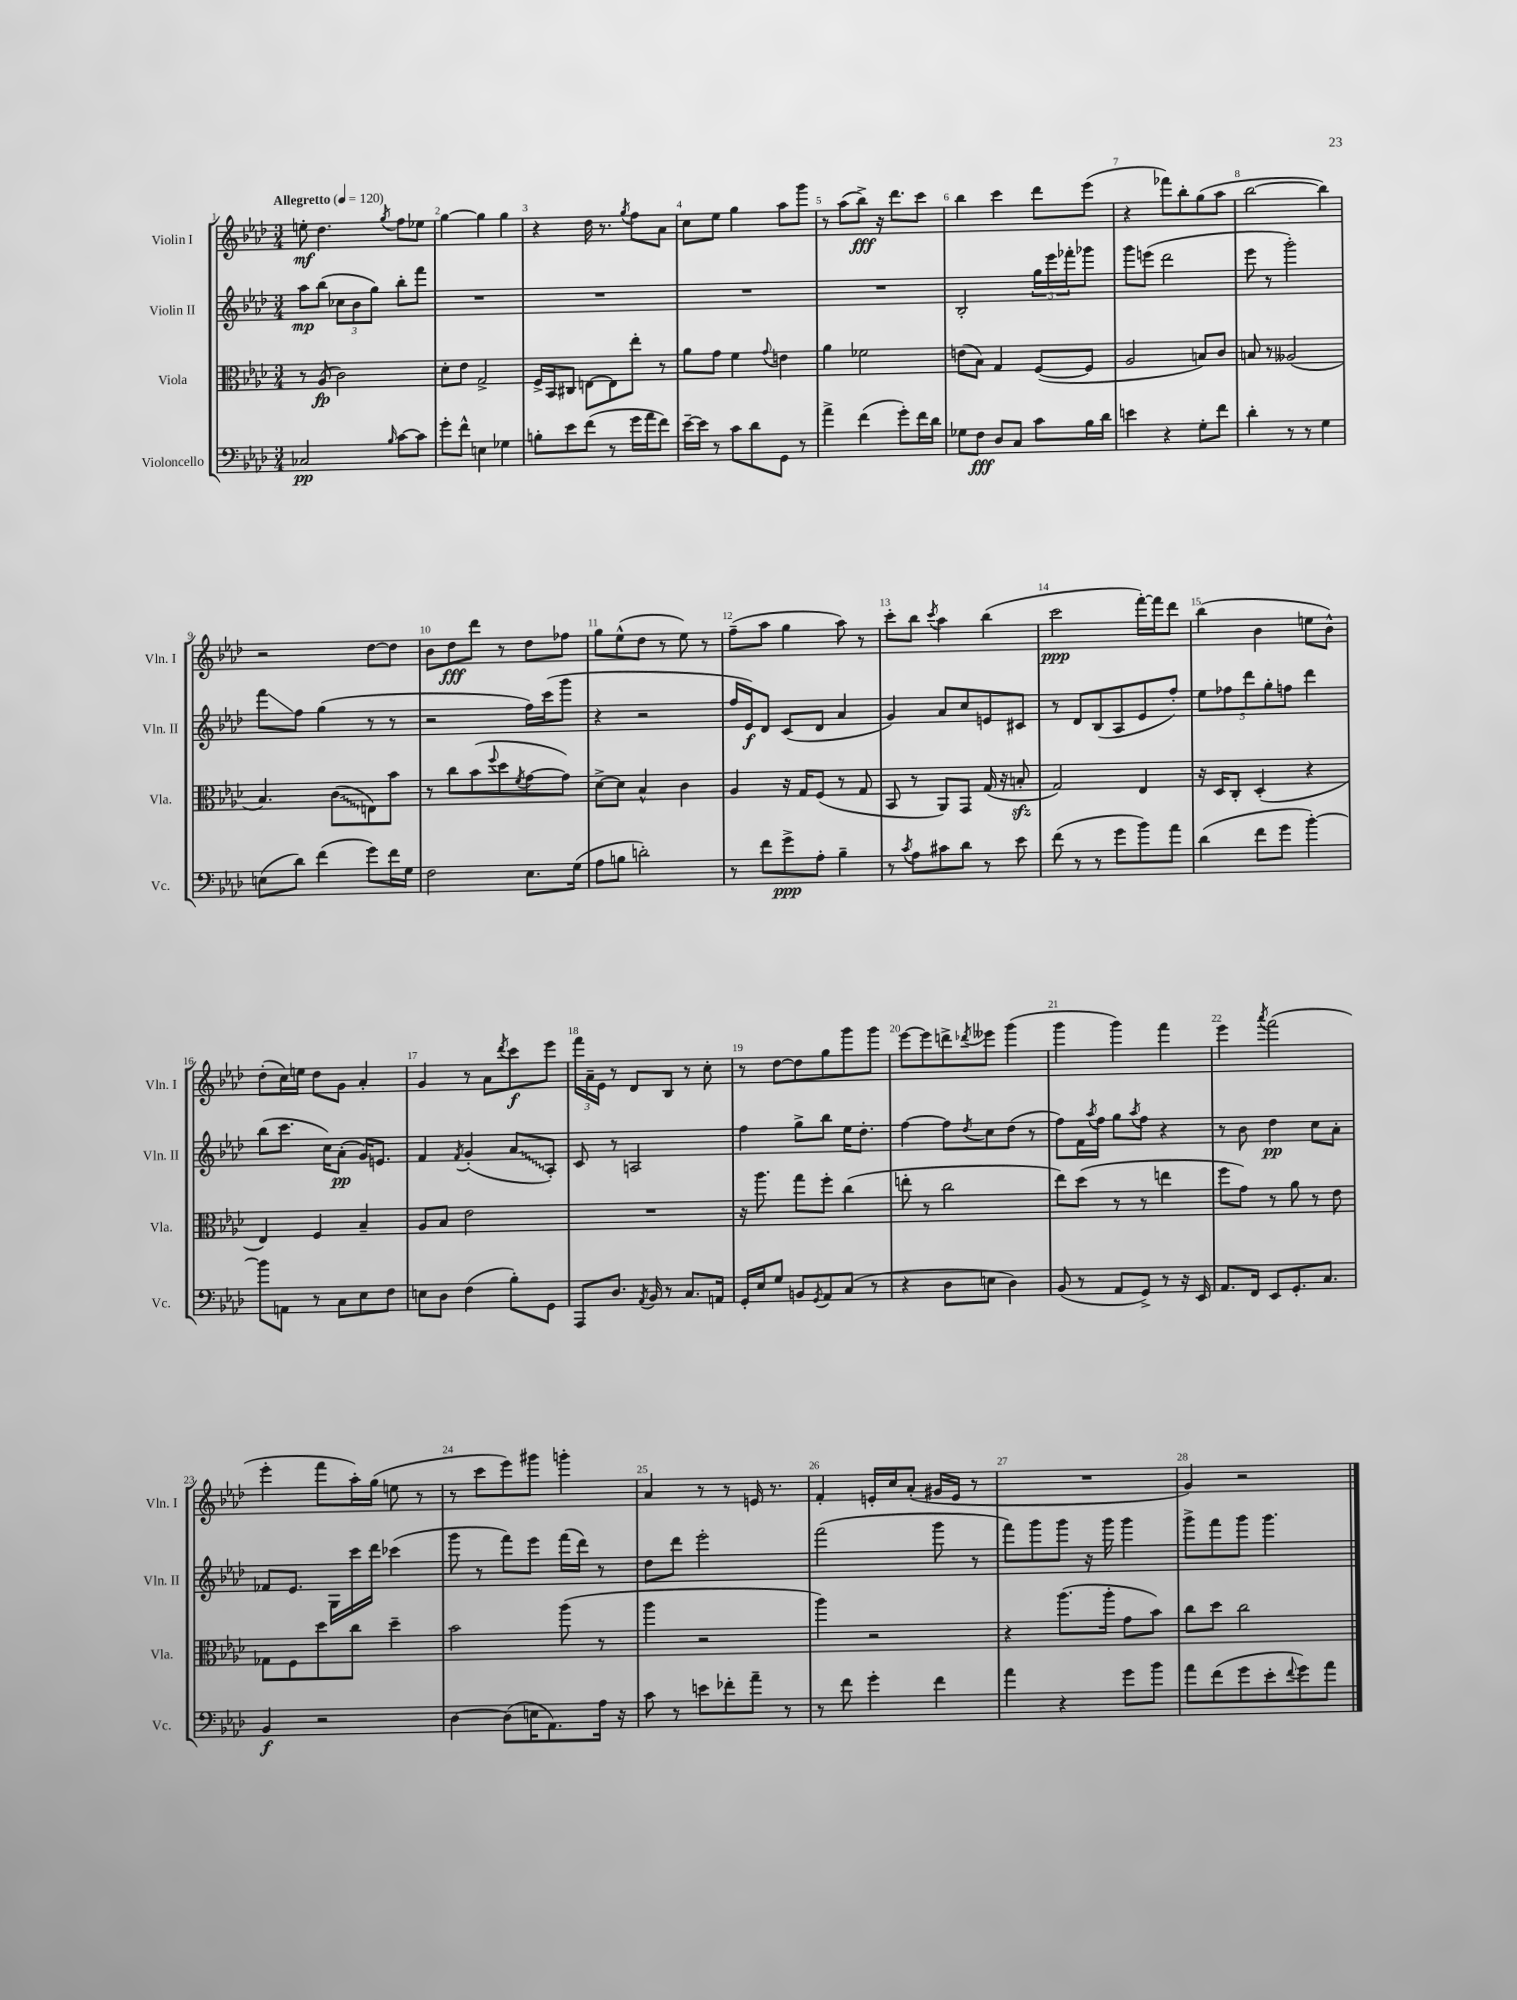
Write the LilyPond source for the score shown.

<<
\new StaffGroup <<
\new Staff = "s0" \with { instrumentName = "Violin I" shortInstrumentName = "Vln. I" } {
    \clef treble \key aes \major \numericTimeSignature \time 3/4 \tempo "Allegretto" 4 = 120
    e''8-.\mf des''4. \acciaccatura { g''8 } f''8 ees''8 |
    g''4~ g''4 g''4 |
    r4 des''16 r8. \acciaccatura { g''8 } f''8 aes'8 |
    c''8 ees''8 g''4 aes''8 g'''8 |
    r8 aes''8( bes''8->\fff) r16 des'''8. c'''8 |
    bes''4 c'''4 des'''8 ees'''8( |
    r4 fes'''8) bes''8-. g''8( aes''8 |
    bes''2~ bes''4) |
    r2 des''8~ des''8 |
    bes'8 des''8\fff des'''8 r8 des''8 fes''8 |
    g''8 ees''8-^( des''8 r8 ees''8) r8 |
    f''8--( aes''8 g''4 aes''8) r8 |
    c'''8-. bes''8 \acciaccatura { c'''8 } aes''4 bes''4( |
    c'''2\ppp f'''16~-.) f'''16 des'''8 |
    bes''4( bes'4 e''8 bes'8-^) |
    des''8-.( c''16) e''16 des''8 g'8 aes'4-. |
    g'4 r8 aes'8 \acciaccatura { des'''8 } c'''8\f ees'''8 |
    \tuplet 3/2 { f'''16 aes'16-- ees'16 } r8 des'8 bes8 r8 c''8-. |
    r8 des''8~ des''8 g''8 g'''8 g'''8 |
    ees'''8~ ees'''8 d'''8-> \acciaccatura { des'''8 } eeses'''8 g'''4( |
    g'''4 g'''4) f'''4 |
    ees'''4 \acciaccatura { aes'''8 } f'''2( |
    ees'''4-. f'''8 aes''16-.) g''16( e''8 r8 |
    r8 c'''8 ees'''8) gis'''8 g'''4-. |
    aes'4 r8 r8 e'16 r8. |
    f'4-. e'16-. c''16 aes'8-.( gis'16 e'16 r8 |
    R2. |
    g'4) r2 \bar "|." |
}
\new Staff = "s1" \with { instrumentName = "Violin II" shortInstrumentName = "Vln. II" } {
    \clef treble \key aes \major \numericTimeSignature \time 3/4
    aes''8\mp bes''8( \tuplet 3/2 { ces''8 bes'8 g''8) } bes''8-. f'''8 |
    R2. |
    R2. |
    R2. |
    R2. |
    bes2-. \tuplet 3/2 { g''16 ees'''16 fes'''16-. } ges'''8 |
    g'''8 e'''8( des'''2 |
    ees'''8 r8 g'''2-.) |
    f'''8\glissando f''8 g''4( r8 r8 |
    r2 f''16) c'''16( g'''8 |
    r4 r2 |
    f''16 ees'16\f) des'8 c'8( des'8 aes'4 |
    g'4) aes'8 c''8 e'8 cis'8 |
    r8 des'8 bes8( aes8 ees'8 f''8-.) |
    \tuplet 5/4 { ees''8 fes''8 des'''8 g''8-. f''8 } des'''4 |
    bes''8( c'''8. c''16) aes'8-.\pp( g'16) e'8. |
    f'4 \acciaccatura { f'8 } g'4-.( \once \override Glissando.style = #'zigzag aes'8\glissando aes8-.) |
    c'8 r8 a2 |
    f''4 g''8-> bes''8 ees''16 des''8.-. |
    f''4~ f''8 \acciaccatura { des''8 } c''8 des''8( r8 |
    f''8) f'16 \acciaccatura { aes''8 } f''16 g''8 \acciaccatura { aes''8 } f''8 r4 |
    r8 bes'8 des''4\pp c''8 aes'8-. |
    fes'8 ees'8. g16 c'''16 des'''16 ces'''4( |
    g'''8 r8 f'''8) ees'''8 f'''16( des'''16) r8 |
    des''8 des'''8 ees'''2-. |
    f'''2( g'''8 r8 |
    f'''8) g'''8 g'''8 r16 g'''16 g'''4 |
    g'''8-> f'''8 g'''8 g'''4. \bar "|." |
}
\new Staff = "s2" \with { instrumentName = "Viola" shortInstrumentName = "Vla." } {
    \clef alto \key aes \major \numericTimeSignature \time 3/4
    r8 aes8\fp( c'2) |
    des'8-. ees'8 g2-> |
    f16-> bes,16 cis8 e8~ e8 ees''8-. r8 |
    aes'8 g'8 f'4 \appoggiatura { g'8 } e'4 |
    aes'4 fes'2 |
    e'8( bes8) g4 f8~( f8 |
    aes2 b8) c'8 |
    b8 r8 aeses2( |
    bes4.) \once \override Glissando.style = #'zigzag c'8\glissando( e8) bes'8 |
    r8 c''8 bes'8( \appoggiatura { f''8 } des''8 \acciaccatura { f'8 } g'8~ g'8) |
    des'8~-> des'8 bes4-^ c'4 |
    aes4 r16 g16 f8( r8 g8 |
    bes,8 r8 aes,8) g,8 g16( r16 b8-.\sfz |
    g2) ees4 |
    r16 des16 c8-. des4-.( r4 |
    ees4) f4 bes4-- |
    aes8 bes8 ees'2 |
    R2. |
    r16 aes''8. g''8 f''8-. c''4( |
    e''8-. r8 c''2 |
    ees''8) des''8( r8 r8 e''4 |
    f''8 g'8) r8 aes'8 r8 ees'8 |
    ges8 f8 des''8 c''8 des''4-- |
    bes'2 aes''8( r8 |
    aes''4 r2 |
    aes''4) r2 |
    r4 aes''8.( aes''16-. g'8 bes'8) |
    c''8 des''8 c''2 \bar "|." |
}
\new Staff = "s3" \with { instrumentName = "Violoncello" shortInstrumentName = "Vc." } {
    \clef bass \key aes \major \numericTimeSignature \time 3/4
    ces2\pp \grace { bes16 } c'8~ c'8 |
    g'8-. f'8-^ e4 ges4 |
    b8-. ees'8 f'8( r8 g'16 aes'16 f'8) |
    ees'16~-- ees'16 r8 c'8 des'8 g,8 r8 |
    aes'4-> f'4( g'8-.) f'16 des'16 |
    ges8 f8\fff des8 c8 c'8 bes16 des'16 |
    e'4 r4 g8-. f'8 |
    des'4-. r8 r8 g4 |
    e8( des'8) f'4( g'8) f'16 g16 |
    f2 ees8. g16( |
    aes8 b8 d'2-.) |
    r8 f'8 g'8->\ppp aes8-. bes4-- |
    r8 \acciaccatura { c'8 } aes8 cis'8 des'8 r8 ees'8 |
    f'8( r8 r8 g'8 bes'8) aes'8 |
    des'4( f'8 g'8 bes'4~-.) |
    bes'8 a,8 r8 c8 ees8 f8 |
    e8 des8 f4( bes8-.) g,8 |
    aes,,8 des8. \acciaccatura { aes,8 } bes,16 r8 c8. a,16 |
    g,16-. ees16 g8 b,8 \acciaccatura { g,8 } aes,8 c8( r8 |
    r4 des8 e8 des4) |
    bes,8( r8 aes,8 g,8->) r8 r16 ees,16 |
    aes,8. f,16 ees,8 g,8.-. c8. |
    bes,4\f r2 |
    des4~ des8( e16 aes,8.) aes16 r16 |
    c'8 r8 e'8 fes'8-. aes'8-- r8 |
    r8 f'8 g'4-. f'4 |
    aes'4 r4 g'8 bes'8 |
    aes'8 f'8( g'8 ees'8-. \appoggiatura { f'8 } g'8) aes'8 \bar "|." |
}
>>
>>
\layout { \context { \Score \override BarNumber.break-visibility = ##(#f #t #t) barNumberVisibility = #all-bar-numbers-visible } }
